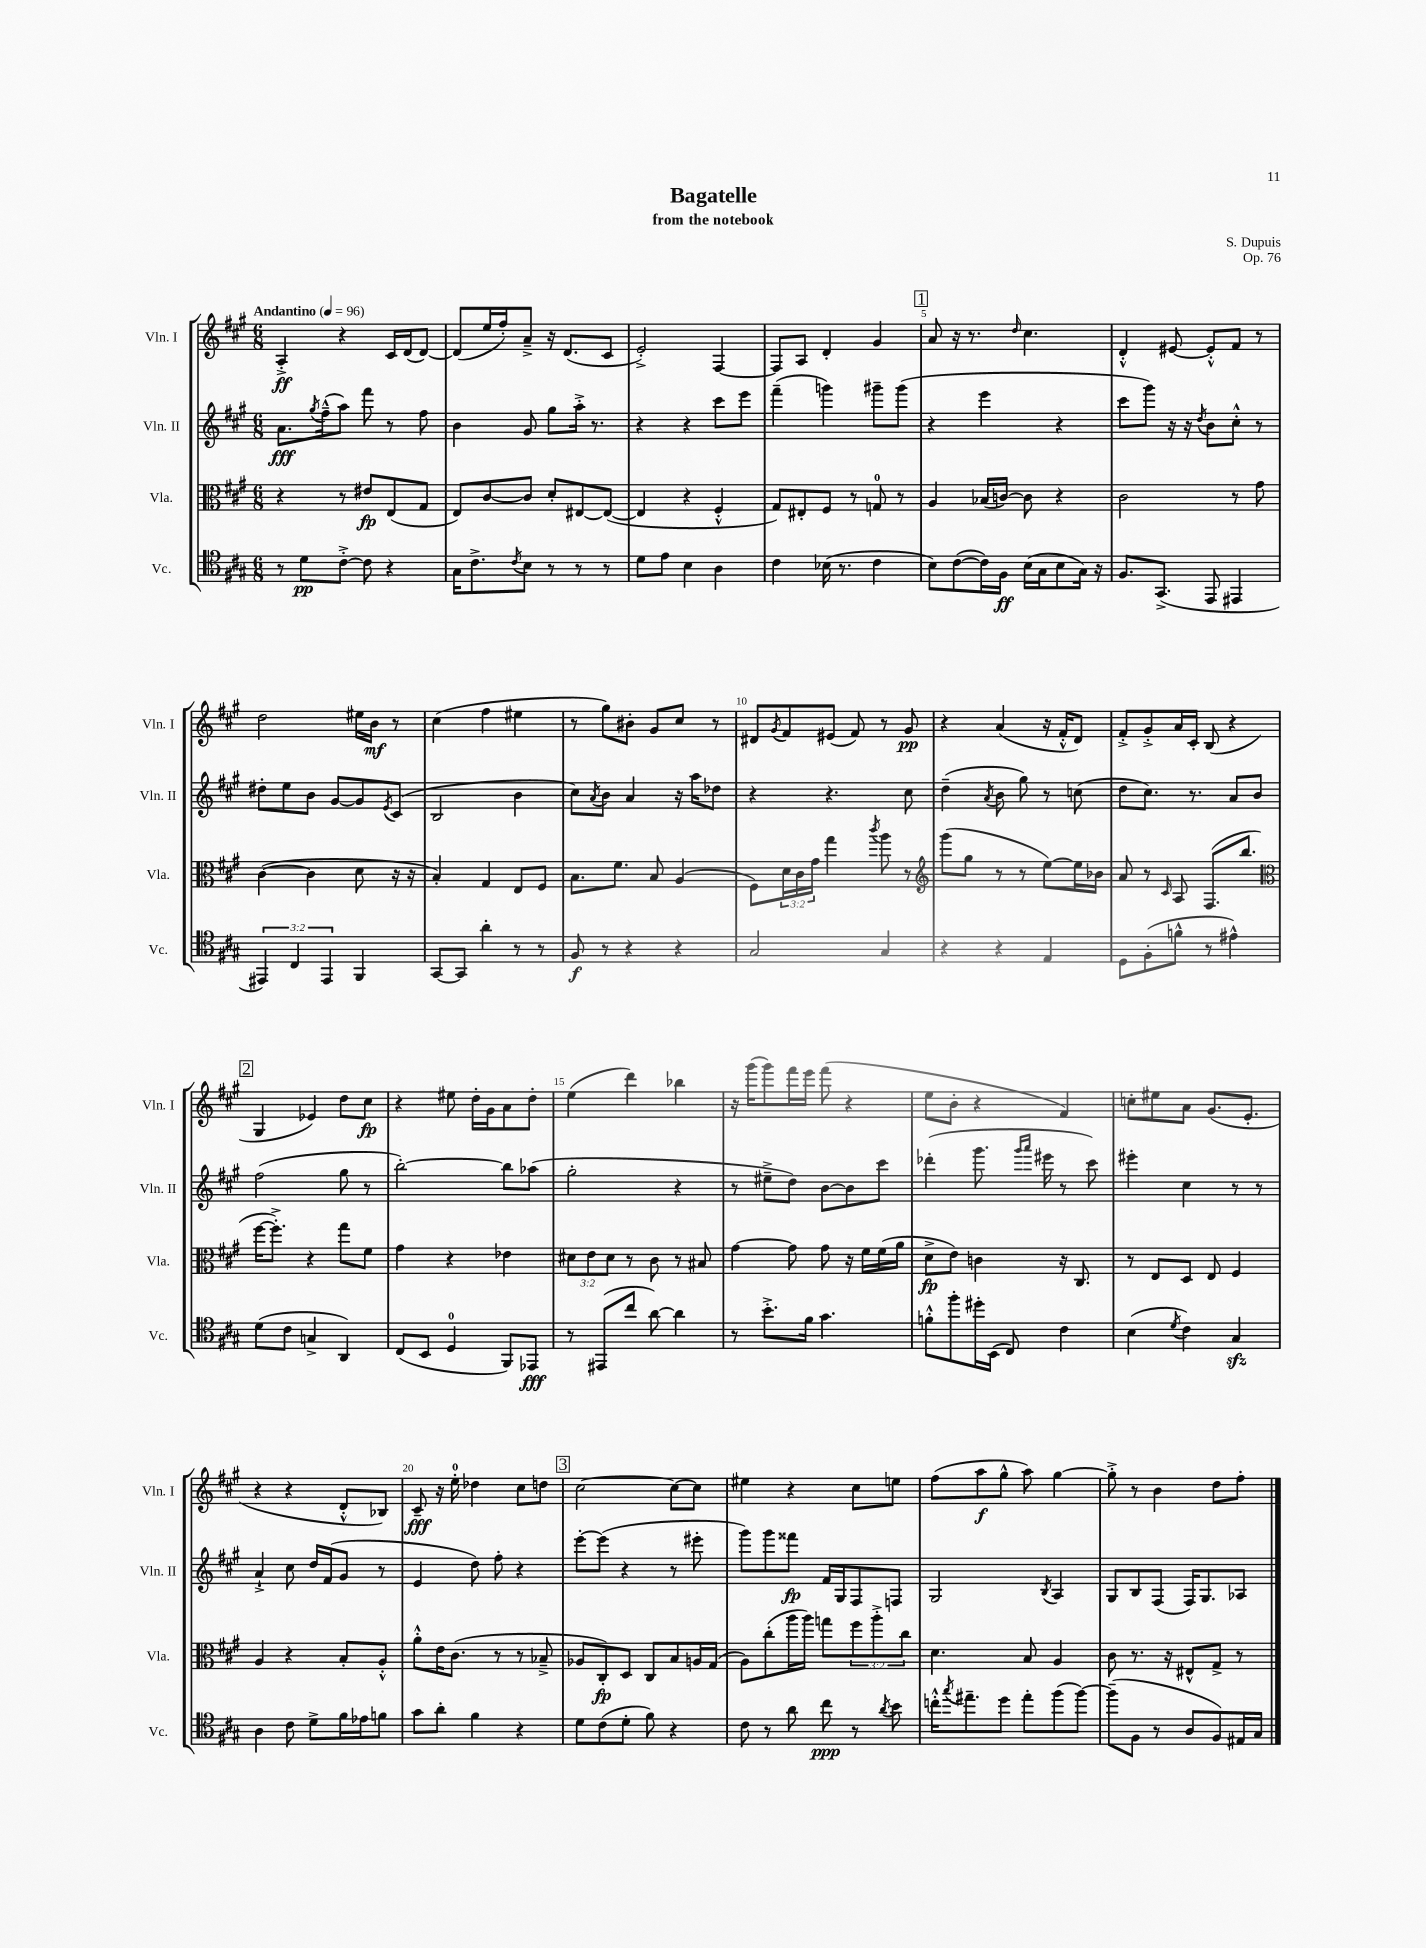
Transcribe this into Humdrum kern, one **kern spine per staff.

**kern	**kern	**kern	**kern
*staff4	*staff3	*staff2	*staff1
*clefC4	*clefC3	*clefG2	*clefG2
*k[f#c#g#]	*k[f#c#g#]	*k[f#c#g#]	*k[f#c#g#]
*M6/8	*M6/8	*M6/8	*M6/8
*MM96	*MM96	*MM96	*MM96
8r	4r	8.a	4A'^
8d	.	.	.
.	.	8qgg#	.
.	.	(16ff#~^^	.
[8c#'^	8r	8aa)	4r
8c#]	8e#	8fff#	.
4r	(8E	8r	16c#
.	.	.	(16d
.	8G#	8ff#	[8d)
=	=	=	=
16G#	8E)	4b	(8d]
8.c#^	.	.	.
.	[8c#	.	16ee
.	.	.	16ff#')
8qc#	.	.	.
8B	8c#]	8g#	8a~^
8r	8d'	8gg#	16r
.	.	.	(8.d
8r	[8E#	16aa'^	.
.	.	8.r	.
8r	(8E#_	.	8c#
=	=	=	=
8d	4E#]	4r	2e'^)
8e	.	.	.
4B	4r	4r	.
4A	4F#'^^	8ccc#	[4F#
.	.	8eee	.
=	=	=	=
4c#	8G#)	(4fff#~	8F#]
.	8E#'	.	8A
(16B-	8F#	4ggg)	4d'
8.r	.	.	.
.	8r	.	.
4c#	8G	8ggg#~	4g#
.	8r	(8ggg#	.
=	=	=	=
8B)	4A	4r	8a
([8c#	.	.	16r
.	.	.	8.r
16c#])	(16B-	4eee	.
16F#	[16c)	.	.
.	.	.	16qqdd
(16B	8c]	.	4.cc#
16G#	.	.	.
8B	4r	4r	.
16G#)	.	.	.
16r	.	.	.
=	=	=	=
8.F#	2c#	8ccc#	4d'^^
.	.	8ggg#)	.
(8.GG#^	.	.	.
.	.	16r	[8e#
.	.	16r	.
.	.	8qdd	.
8EE	.	8b	8e#'^^]
4EE#	8r	8cc#'^^	8f#
.	8g#	8r	8r
=	=	=	=
6EE#)	([4c#	8dd#'	2dd
.	.	8ee	.
6C#	.	.	.
.	4c#]	8b	.
6EE#	.	.	.
.	.	[8g#	.
4FF#	8d	8g#]	16ee#
.	.	.	16b
.	.	8qe	.
.	16r	(8c#	8r
.	16r	.	.
=	=	=	=
[8GG#	4B')	2B	(4cc#
8GG#]	.	.	.
4a'	4G#	.	4ff#
8r	8E	4b	4ee#
8r	8F#	.	.
=	=	=	=
8F#	8.B	8cc#)	8r
.	.	8qa	.
8r	.	8b	8gg#)
.	8.f#	.	.
4r	.	4a	8b#'
.	8B	.	8g#
4r	(4A	16r	8cc#
.	.	16aa	.
.	.	8dd-	8r
=	=	=	=
2G#	8F#)	4r	8d#
.	.	.	8qg#
.	24d	.	8f#
.	24c#	.	.
.	24g#	.	.
.	4gg#	4.r	(8e#
.	.	.	8f#)
.	8qccc#	.	.
4G#	8aa	.	8r
.	8r	8cc#	8g#
=	=	=	=
*	*clefG2	*	*
4r	(8ggg#	(4dd~	4r
.	8gg#	.	.
.	.	8qa	.
4r	8r	8b	(4a
.	8r	8gg#)	.
4E	[8ee)	8r	16r
.	.	.	16f#'^^
.	16ee]	(8cc	8d)
.	16b-	.	.
=	=	=	=
8D	8a	8dd	8f#'^
(8F#'	8r	8.cc#)	8g#'^
.	16qqc#	.	.
8f^^	8A	.	16a
.	.	8.r	16c#'
8r	(8.F#	.	(8B
4e#^^)	.	8a	4r
.	8.bb	.	.
.	.	8b	.
=	=	=	=
*	*clefC3	*	*
(8d	[16ff#	(2ff#	4G#
.	8.ff#'^])	.	.
8c#	.	.	.
4G^	4r	.	4e-)
4AA)	8gg#	8gg#	8dd
.	8f#	8r	8cc#
=	=	=	=
(8C#	4g#	[2bb')	4r
8BB	.	.	.
4D	4r	.	8ee#
.	.	.	16dd'
.	.	.	16g#
8FF#)	4e-	8bb]	8a
8EE-	.	(8aa-	8dd'
=	=	=	=
8r	12d#	2gg#'	(4ee
.	12e	.	.
(8EE#	.	.	.
.	12d#	.	.
8cc#	8r	.	4ddd)
[8a)	8c#	.	.
4a]	8r	4r	4bb-
.	8B#	.	.
=	=	=	=
8r	[4g#	8r	16r
.	.	.	(16ggg#
8.b'^	.	8ee#~^	8ggg#)
.	8g#]	8dd)	16fff#
16f#	.	.	16eee
4.g#	8g#	[8b	(8fff#
.	16r	8b]	4r
.	16f#	.	.
.	(16f#	8ccc#	.
.	16a	.	.
=	=	=	=
8f'^^	8d^	(4ddd-'	8ee
8ff#'	8e)	.	8b'
16dd#'	4c	8.ggg#	4r
(16BB	.	.	.
8C#)	.	.	.
.	.	16qqggg#	.
.	.	16qqaaa	.
.	.	16eee#	.
4c#	16r	8r	4f#)
.	8.C#	.	.
.	.	8ccc#)	.
=	=	=	=
(4B	8r	4eee#'	8cc'
.	8E	.	8ee#
8qd	.	.	.
4c#)	8D	4cc#	8a
.	8E	.	(8.g#
4G#	4F#	8r	.
.	.	.	8.e'
.	.	8r	.
=	=	=	=
4A	4A	4a`^	4r
8c#	4r	8cc#	4r
8d^	.	16dd	.
.	.	(16f#	.
16f#	8B'	8g#	8d'^^
16e-	.	.	.
8f	8A'^^	8r	8B-)
=	=	=	=
8g#	8a'^^	4e	8c#~
8a'	16e	.	16r
.	(8.c#	.	16ee'
4f#	.	8dd)	4dd-
.	8r	8ff#'	.
4r	8r	4r	8cc#
.	8B-~^	.	8dd
=	=	=	=
8d	8A-	[8eee'	[2cc#
(8c#	8C#')	(8eee]	.
8d'	8D	4r	.
8f#)	8C#	.	.
4r	8B	8r	8cc#_
.	16A	8eee#'	8cc#]
.	(16G#	.	.
=	=	=	=
8c#	8A)	8ggg#)	4ee#
8r	(8cc#'	8ggg#	.
8a	16aa	8fff##	4r
.	16aa)	.	.
8cc#	8gg	16f#	.
.	.	16G#	.
8r	12ff#	8F#	8cc#
.	12aa'^	.	.
8qa	.	.	.
8b	.	8F	8ee
.	12cc#	.	.
=	=	=	=
16cc'^^	4.d	2G#	(8ff#
8qgg#	.	.	.
8.ee#~	.	.	.
.	.	.	8aa
8dd	.	.	8gg#^^
8ee#'	8B	.	8aa)
.	.	8qB	.
(8ff#	4A	4A	[4gg#
[8ff#)	.	.	.
=	=	=	=
(8ff#~]	8c#	8G#	8gg#'^]
8F#	8.r	8B	8r
8r	.	(8F#	4b
.	16r	.	.
8A	8E#^^	16F#)	.
.	.	8.G#	.
8F#)	8G#^	.	8dd
16E#	8r	8A-	8ff#'
16G#	.	.	.
==	==	==	==
*-	*-	*-	*-
